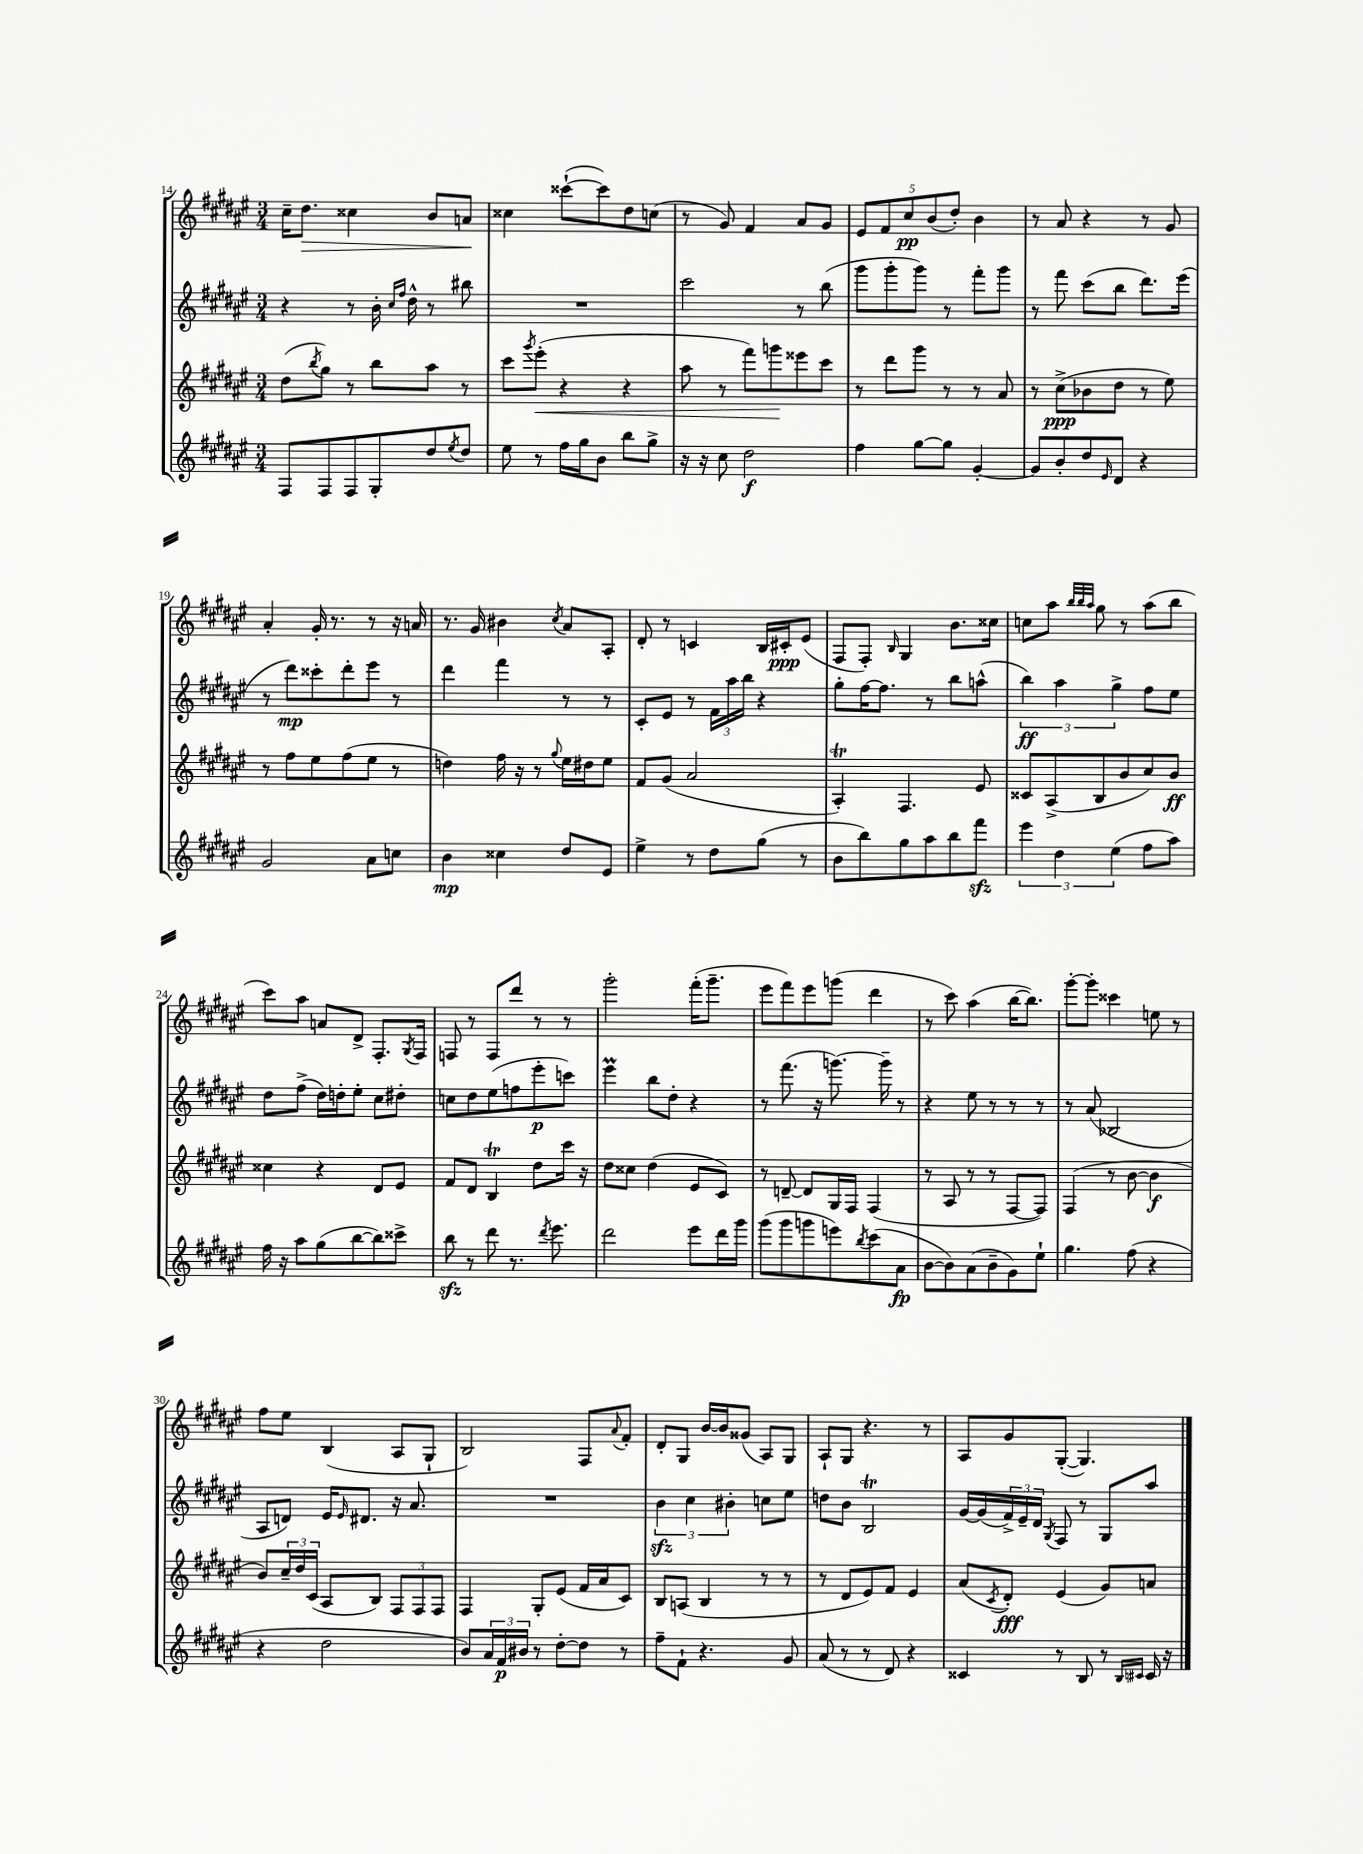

**kern	**dynam	**kern	**dynam	**kern	**dynam	**kern	**dynam
*part4	*part4	*part3	*part3	*part2	*part2	*part1	*part1
*staff4	*staff4	*staff3	*staff3	*staff2	*staff2	*staff1	*staff1
*clefG2	*	*clefG2	*	*clefG2	*	*clefG2	*
*k[f#c#g#d#a#e#]	*	*k[f#c#g#d#a#e#]	*	*k[f#c#g#d#a#e#]	*	*k[f#c#g#d#a#e#]	*
*M3/4	*	*M3/4	*	*M3/4	*	*M3/4	*
=14	=14	=14	=14	=14	=14	=14	=14
8F#/L	.	(8dd#\L	.	4r	.	16cc#~\KL	.
!	!	!	!	!	!	!	!LO:HP:b
.	.	.	.	.	.	8.dd#\J	>
.	.	8qbb/	.	.	.	.	.
8F#/	.	8gg#\J)	.	.	.	.	.
8F#/	.	8r	.	8r	.	4cc##X\	.
8G#'/	.	8bb\L	.	16b'\	.	.	.
.	.	.	.	16qqcc#/LL	.	.	.
.	.	.	.	16qqff#/JJ	.	.	.
.	.	.	.	16dd#^^\	.	.	.
8dd#/	.	8aa#\J	.	8r	.	8b/L	.
8qee#/	.	.	.	.	.	.	.
8dd#/J	.	8r	.	8bb#X\	.	8an/J	.
.	.	.	.	.	.	.	]
=15	=15	=15	=15	=15	=15	=15	=15
8ee#\	.	8ccc#\L	.	2.r	.	4cc##X\	.
.	.	8qggg#/	.	.	.	.	.
!	!	!	!LO:HP:b	!	!	!	!
8r	.	(8eee#'\J	<	.	.	.	.
16ff#\LL	.	4r	.	.	.	([8ccc##X`\L	.
16gg#\J	.	.	.	.	.	.	.
8b\J	.	.	.	.	.	8ccc##\])	.
8bb\L	.	4r	.	.	.	8dd#\	.
8gg#^\J	.	.	.	.	.	(8ccn\J	.
=16	=16	=16	=16	=16	=16	=16	=16
16r	.	8aa#\	.	2ccc#\	.	8r	.
16r	.	.	.	.	.	.	.
8cc#\	.	8r	.	.	.	8g#/)	.
2dd#\	f	8fff#\L)	.	.	.	4f#/	.
.	.	8gggn\	.	.	.	.	.
.	.	8eee##X\	[	8r	.	8a#/L	.
.	.	8ccc#\J	.	(8bb\	.	8g#/J	.
=17	=17	=17	=17	=17	=17	=17	=17
4ff#\	.	8r	.	8ggg#\L	.	10e#/L	.
.	.	.	.	.	.	10f#/	.
.	.	8ddd#\L	.	8ggg#'\	.	.	.
.	.	.	.	.	.	10cc#/	pp
[8gg#\L	.	8ggg#\J	.	8ggg#\J)	.	.	.
.	.	.	.	.	.	(10b/	.
8gg#\J]	.	8r	.	8r	.	.	.
.	.	.	.	.	.	10dd#'/J)	.
[4g#'/	.	8r	.	8fff#'\L	.	4b\	.
.	.	8a#/	.	8ggg#\J	.	.	.
=18	=18	=18	=18	=18	=18	=18	=18
8g#/L]	.	8r	.	8r	.	8r	.
8b'/	.	(8cc#^\L	ppp	8fff#\	.	8a#/	.
8dd#/	.	8b-X\	.	(8ccc#\L	.	4r	.
16qqe#/	.	.	.	.	.	.	.
8d#/J	.	8dd#\J	.	8bb\J	.	.	.
4r	.	8r	.	8.ddd#\L)	.	8r	.
.	.	8ee#\)	.	.	.	8g#/	.
.	.	.	.	(16eee#\Jk	.	.	.
!!LO:LB:g=z
=19	=19	=19	=19	=19	=19	=19	=19
2g#/	.	8r	.	8r	.	4a#'/	.
.	.	8ff#\L	.	8ddd#\L)	mp	.	.
.	.	8ee#\	.	8ccc##X'\	.	16g#'/	.
.	.	.	.	.	.	8.r	.
.	.	(8ff#\	.	8ddd#'\	.	.	.
8a#\L	.	8ee#\J	.	8eee#\J	.	8r	.
8ccn\J	.	8r	.	8r	.	16r	.
.	.	.	.	.	.	16an/	.
=20	=20	=20	=20	=20	=20	=20	=20
4b\	mp	4ddn\)	.	4ddd#\	.	8.r	.
.	.	.	.	.	.	16g#/	.
4cc##X\	.	16ff#\	.	4fff#\	.	4b#X\	.
.	.	16r	.	.	.	.	.
.	.	8r	.	.	.	.	.
.	.	8qqgg#/	.	.	.	8qcc#/	.
8dd#/L	.	16ee#\LL	.	8r	.	8a#/L	.
.	.	16dd#X\J	.	.	.	.	.
8e#/J	.	8ee#\J	.	8r	.	8A#'/J	.
=21	=21	=21	=21	=21	=21	=21	=21
4ee#^\	.	8f#/L	.	8c#'/L	.	8d#'/	.
.	.	(8g#/J	.	8e#/J	.	8r	.
8r	.	2a#/	.	8r	.	4cn/	.
8dd#\L	.	.	.	24f#\LL	.	.	.
.	.	.	.	24aa#\	.	.	.
.	.	.	.	24bb\JJ	.	.	.
(8gg#\J	.	.	.	4r	.	16B/LL	.
.	.	.	.	.	.	16c#X'/J	ppp
8r	.	.	.	.	.	(8e#/J	.
=22	=22	=22	=22	=22	=22	=22	=22
8b\L	.	4A#t'/)	.	8gg#'\L	.	8F#/L	.
8bb\)	.	.	.	[16ff#\K	.	8F#'/J)	.
.	.	.	.	8.ff#\J]	.	.	.
.	.	.	.	.	.	16qqB/	.
8gg#\	.	4.F#/	.	.	.	4G#/	.
8aa#\	.	.	.	8r	.	.	.
8bb\	.	.	.	8bb\L	.	8.b\L	.
8fff#zz\J	.	8e#/	.	(8aan^^\J	.	.	.
.	.	.	.	.	.	16cc##X\Jk	.
=23	=23	=23	=23	=23	=23	=23	=23
6eee#\	.	8c##X/L	.	6bb\)	ff	8ccn\L	.
.	.	(8A#^/	.	.	.	8aa#\J	.
6dd#\	.	.	.	6aa#\	.	.	.
.	.	.	.	.	.	32qqbb/LLL	.
.	.	.	.	.	.	32qqbb/	.
.	.	.	.	.	.	32qqaa#/JJJ	.
.	.	8B/	.	.	.	8gg#\	.
(6ee#\	.	.	.	6gg#^\	.	.	.
.	.	8b/	.	.	.	8r	.
8ff#\L	.	8cc#/)	.	8ff#\L	.	(8aa#\L	.
8aa#\J)	.	8b/J	ff	8ee#\J	.	8bb\J	.
!!LO:LB:g=z
=24	=24	=24	=24	=24	=24	=24	=24
16ff#\	.	4cc##X\	.	8dd#\L	.	8ccc#\L)	.
16r	.	.	.	.	.	.	.
8aa#\L	.	.	.	(8ff#^\J	.	8aa#\J	.
(8gg#\	.	4r	.	16dd#\LL)	.	8an/L	.
.	.	.	.	16ddn'\J	.	.	.
[8bb\	.	.	.	8ee#'\J	.	8d#^/J	.
8bb\])	.	8d#/L	.	8cc#\L	.	8.F#'/L	.
8ccc##X^\J	.	8e#/J	.	8dd#X'\J	.	.	.
.	.	.	.	.	.	8qG#/	.
.	.	.	.	.	.	16F#/Jk	.
=25	=25	=25	=25	=25	=25	=25	=25
8bbzz\	.	8f#/L	.	8ccn\L	.	8Fn/	.
8r	.	8d#/J	.	8dd#\	.	8r	.
8ddd#\	.	4BT/	.	(8ee#\	.	8F/L	.
8.r	.	.	.	8ffn\	.	8ddd#/J	.
.	.	8dd#\L	.	8eee#'\	p	8r	.
8qddd#/	.	.	.	.	.	.	.
8.eee#\	.	.	.	.	.	.	.
.	.	16ccc#\Jk	.	8cccn\J)	.	8r	.
.	.	16r	.	.	.	.	.
=26	=26	=26	=26	=26	=26	=26	=26
2ddd#\	.	8dd#\L	.	4eee#m\	.	2ggg#'\	.
.	.	8cc##X\J	.	.	.	.	.
.	.	(4dd#\	.	8bb\L	.	.	.
.	.	.	.	8dd#'\J	.	.	.
8eee#\L	.	8e#/L	.	4r	.	(16fff#'\KL	.
.	.	.	.	.	.	8.ggg#~\J	.
16ddd#\L	.	8c#/J)	.	.	.	.	.
16ggg#\JJ	.	.	.	.	.	.	.
=27	=27	=27	=27	=27	=27	=27	=27
(8ggg#\L	.	8r	.	8r	.	8eee#\L	.
8ggg#\	.	[8dn~/	.	(8.fff#\	.	8fff#\)	.
8gggn\	.	8d/L]	.	.	.	8eee#\	.
.	.	.	.	16r	.	.	.
8eeen\)	.	16G#/L	.	[8.gggn\)	.	(8gggn\J	.
.	.	16F#/JJ	.	.	.	.	.
8qbb/	.	.	.	.	.	.	.
(8ccc#\	.	(4F#/	.	.	.	4ddd#\	.
.	.	.	.	16ggg~\]	.	.	.
8a#\J	fp	.	.	8r	.	.	.
=28	=28	=28	=28	=28	=28	=28	=28
[8b\L	.	8r	.	4r	.	8r	.
8b\])	.	8A#/	.	.	.	8ccc#\)	.
(8a#\	.	8r	.	8ee#\	.	(4aa#\	.
8b~\	.	8r	.	8r	.	.	.
8g#\)	.	[8F#/L	.	8r	.	[16bb\KL	.
.	.	.	.	.	.	8.bb\J])	.
8ee#`\J	.	8F#/J])	.	8r	.	.	.
=29	=29	=29	=29	=29	=29	=29	=29
4.gg#\	.	(4F#/	.	8r	.	[8ggg#'\L	.
.	.	.	.	(8a#/	.	8ggg#'\J]	.
.	.	8r	.	2B-X/	.	4ccc##X\	.
(8ff#\	.	[8b\	.	.	.	.	.
4r	.	4b\]	f	.	.	8een\	.
.	.	.	.	.	.	8r	.
!!LO:LB:g=z
=30	=30	=30	=30	=30	=30	=30	=30
4r	.	8b/L)	.	8A#/L	.	8ff#\L	.
.	.	24cc#~/L	.	8dn/J)	.	8ee#\J	.
.	.	24dd#/	.	.	.	.	.
.	.	(24c#/JJ	.	.	.	.	.
2dd#\	.	8A#/L	.	16e#/KL	.	(4B/	.
.	.	.	.	16qqe#/	.	.	.
.	.	.	.	8.d#X/J	.	.	.
.	.	8B/J)	.	.	.	.	.
.	.	12F#/L	.	16r	.	8A#/L	.
.	.	.	.	8.a#/	.	.	.
.	.	12F#/	.	.	.	.	.
.	.	.	.	.	.	8G#`/J	.
.	.	12F#/J	.	.	.	.	.
=31	=31	=31	=31	=31	=31	=31	=31
8b/L)	.	4F#/	.	2.r	.	2B/)	.
24a#/L	.	.	.	.	.	.	.
24f#/	p	.	.	.	.	.	.
24b#X/JJ	.	.	.	.	.	.	.
8r	.	8G#'/L	.	.	.	.	.
[8dd#'\L	.	(8e#/J	.	.	.	.	.
8dd#\J]	.	16f#/LL	.	.	.	8F#/L	.
.	.	16a#/J	.	.	.	.	.
.	.	.	.	.	.	8qqa#/	.
8r	.	8c#/J)	.	.	.	8f#'/J	.
=32	=32	=32	=32	=32	=32	=32	=32
8ff#~\L	.	8B/L	.	6bzz\	.	8d#'/L	.
8f#`\J	.	(8An/J	.	.	.	8G#/J	.
.	.	.	.	6cc#\	.	.	.
4.r	.	4B/	.	.	.	[16b/LL	.
.	.	.	.	.	.	16b/J]	.
.	.	.	.	6b#X'\	.	.	.
.	.	.	.	.	.	(8g##X/J	.
.	.	8r	.	8ccn\L	.	8A#/L)	.
8g#/	.	8r	.	8ee#\J	.	8G#/J	.
=33	=33	=33	=33	=33	=33	=33	=33
(8a#/	.	8r	.	8ddn\L	.	8A#`/L	.
8r	.	8d#/L	.	8b\J	.	8G#/J	.
8r	.	8e#/)	.	2BT/	.	4.r	.
8d#/)	.	8f#/J	.	.	.	.	.
4r	.	4e#/	.	.	.	.	.
.	.	.	.	.	.	8r	.
=34	=34	=34	=34	=34	=34	=34	=34
4c##X/	.	(8a#/L	.	[16g#/LL	.	8A#/L	.
.	.	.	.	(16g#/]	.	.	.
.	.	8qc#/	.	.	.	.	.
.	.	8d#'/J)	fff	24f#^/)	.	8g#/	.
.	.	.	.	24e#~/	.	.	.
.	.	.	.	24d#/JJ	.	.	.
.	.	.	.	8qG#/	.	.	.
8r	.	(4e#/	.	8F#/	.	([8G#'/J	.
8B/	.	.	.	8r	.	4.G#/])	.
8r	.	8g#/L)	.	8G#/L	.	.	.
16qqB/LL	.	.	.	.	.	.	.
16qqc#X/JJ	.	.	.	.	.	.	.
16c#/	.	8an/J	.	8aa#/J	.	.	.
16r	.	.	.	.	.	.	.
==	==	==	==	==	==	==	==
*-	*-	*-	*-	*-	*-	*-	*-
